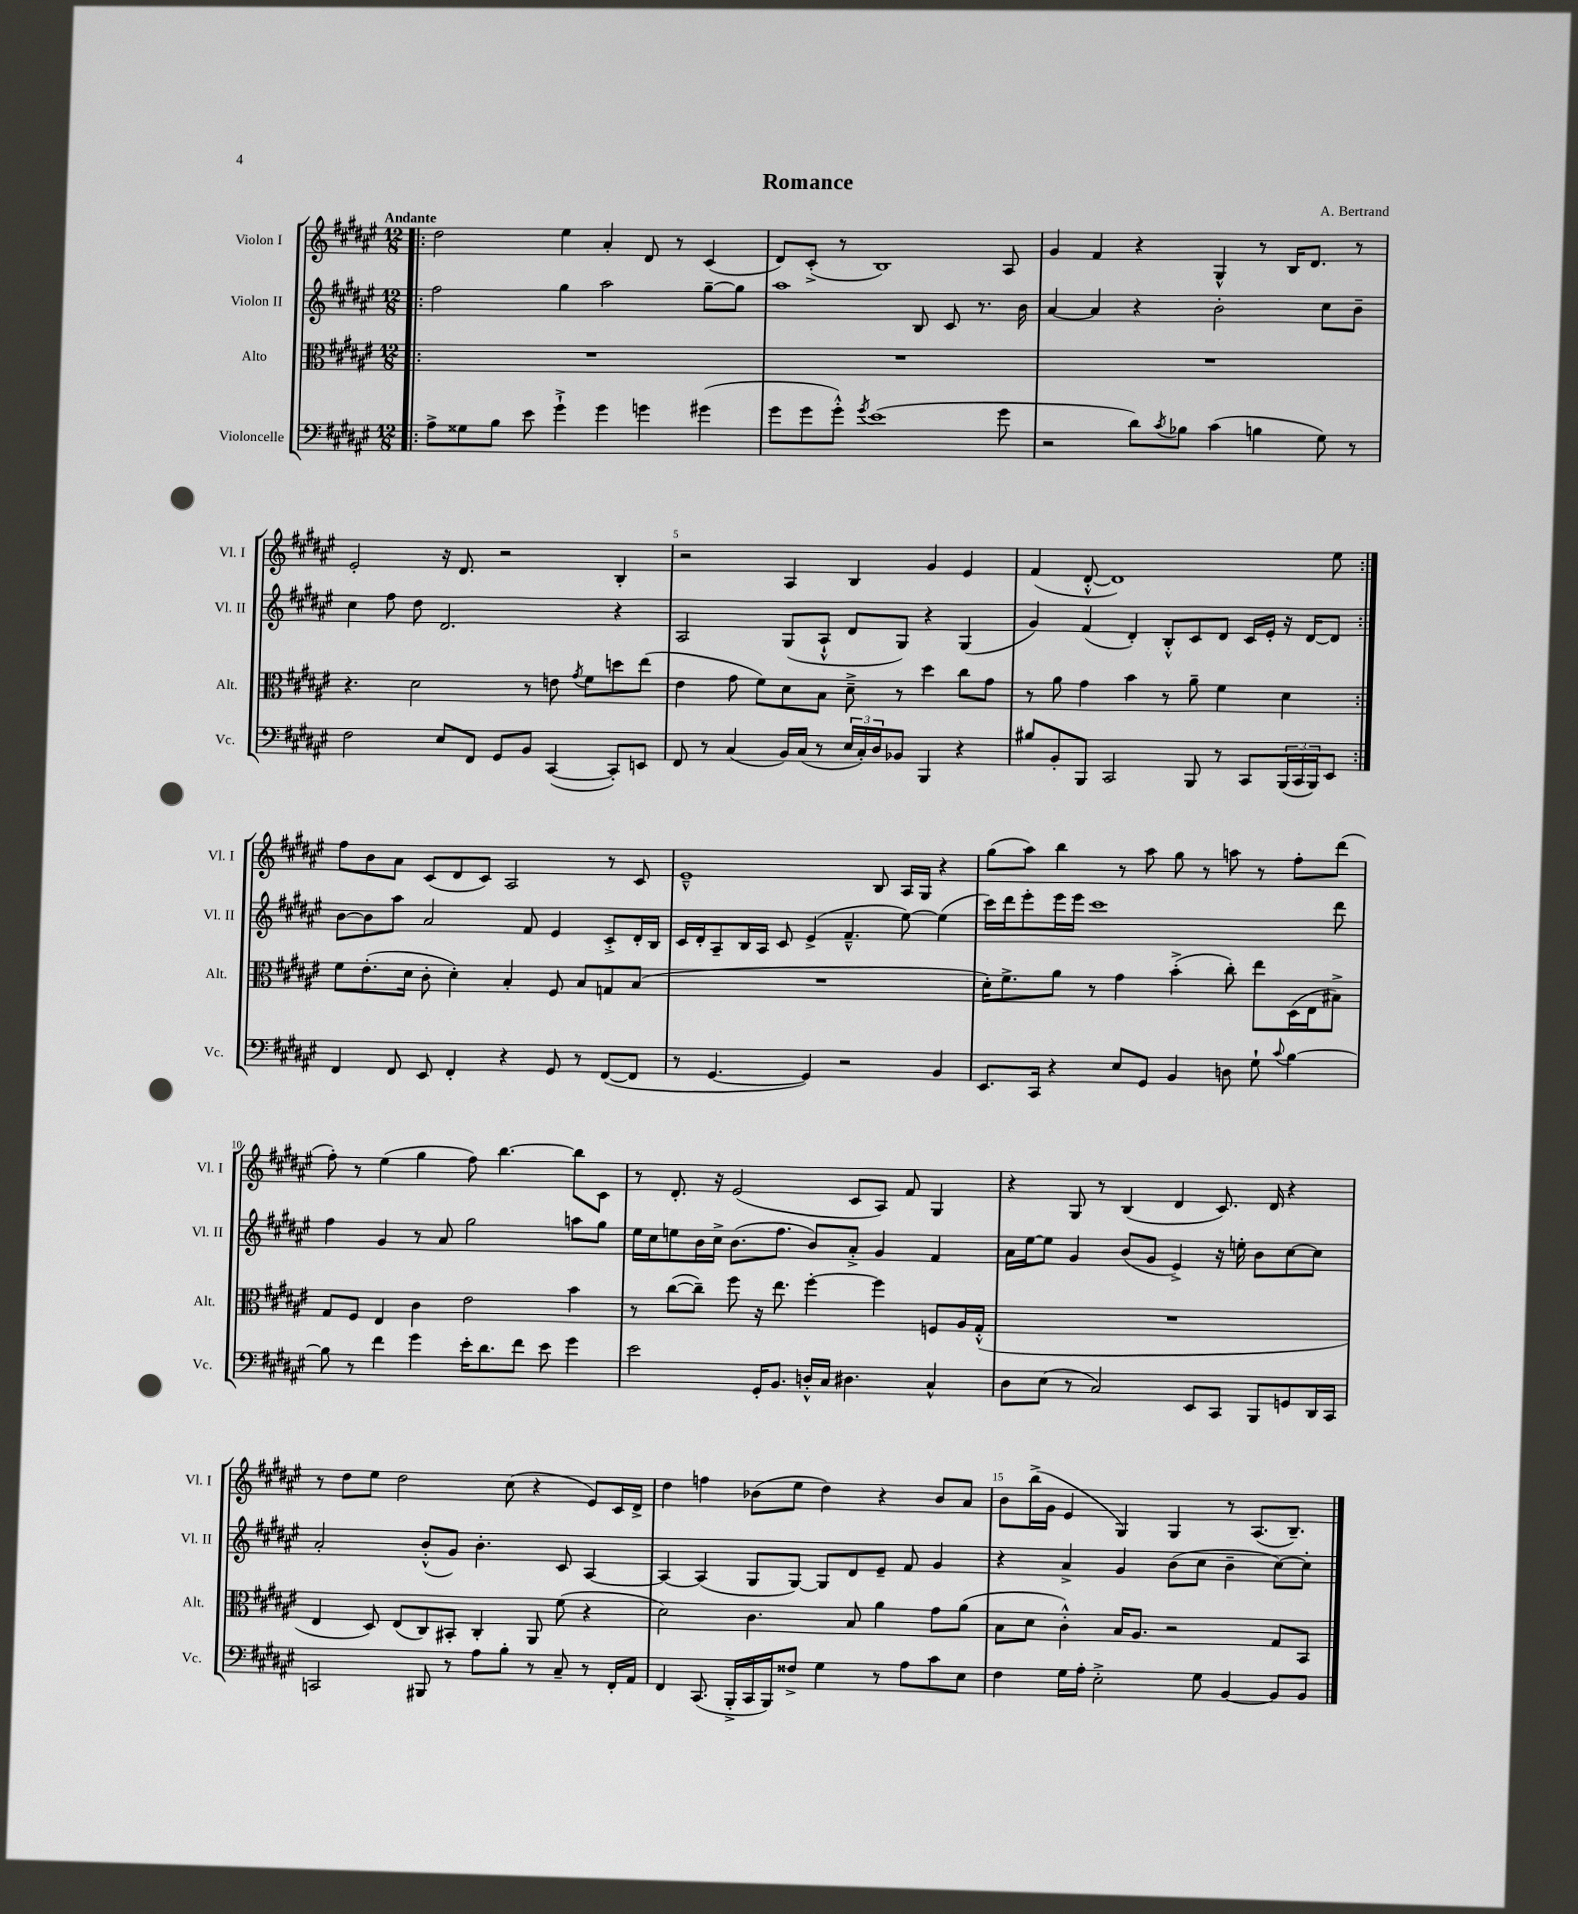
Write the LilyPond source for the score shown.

\header { title = "Romance" composer = "A. Bertrand" }
<<
\new StaffGroup <<
\new Staff = "s0" \with { instrumentName = "Violon I" shortInstrumentName = "Vl. I" } {
    \clef treble \key fis \major \numericTimeSignature \time 12/8 \tempo "Andante"
    \repeat volta 2 { \bar ".|:" dis''2 eis''4 ais'4-. dis'8 r8 cis'4( |
    dis'8) cis'8-.->( r8 b1) ais8 |
    gis'4 fis'4 r4 gis4-^ r8 b16 dis'8. r8 |
    eis'2-. r16 dis'8. r2 b4-. |
    r2 ais4 b4 gis'4 eis'4 |
    fis'4( dis'8~-.-^ dis'1) eis''8 | }
    fis''8 b'8 ais'8 cis'8( dis'8 cis'8) ais2 r8 cis'8 |
    eis'1---^ b8 ais16 gis16 r4 |
    gis''8( ais''8) b''4 r8 ais''8 gis''8 r8 a''8 r8 fis''8-. dis'''8( |
    fis''8-.) r8 eis''4( gis''4 fis''8) b''4.~ b''8 cis'8 |
    r8 dis'8.-. r16 eis'2( cis'8 ais8) fis'8 gis4 |
    r4 gis8 r8 b4( dis'4 cis'8.) dis'16 r4 |
    r8 dis''8 eis''8 dis''2 cis''8( r4 eis'8) cis'16 dis'16-> |
    dis''4 f''4 bes'8( eis''8 dis''4) r4 bes'8 ais'8 |
    b'8 b''16->( gis'16 eis'4 gis4) gis4 r8 ais8.( b8.--) \bar "|." |
}
\new Staff = "s1" \with { instrumentName = "Violon II" shortInstrumentName = "Vl. II" } {
    \clef treble \key fis \major \numericTimeSignature \time 12/8
    \repeat volta 2 { \bar ".|:" fis''2 gis''4 ais''2 gis''8~-- gis''8 |
    ais''1 b8 cis'8 r8. b'16 |
    ais'4~ ais'4 r4 b'2-. cis''8 b'8-- |
    cis''4 fis''8 dis''8 dis'2. r4 |
    ais2 gis8( ais8-!-^ dis'8 gis8) r4 gis4( |
    gis'4) fis'4( dis'4-.) b8-.-^ cis'8 dis'8 cis'16 eis'16-. r16 dis'16~ dis'8 | }
    b'8~ b'8 ais''8 ais'2 fis'8 eis'4 cis'8-.-> dis'16-. b16 |
    cis'16 dis'16-. ais8-- b16 ais16 cis'8 eis'4->( fis'4.---^ eis''8~) eis''4( |
    cis'''16) dis'''16 eis'''8-. eis'''16 eis'''16 cis'''1 dis'''8 |
    fis''4 gis'4 r8 ais'8 gis''2 a''8 gis''8 |
    eis''16 cis''16 e''8 b'16 cis''16-> b'8.( fis''8. b'8) ais'8-.-> gis'4 fis'4 |
    ais'16 eis''16~ eis''8 gis'4 b'8( gis'8 eis'4->) r16 e''16-. b'8 cis''8~ cis''8 |
    ais'2-. b'8-.-^( gis'8) b'4.-. cis'8 ais4~ |
    ais4~ ais4( gis8 gis8~) gis8 dis'8 eis'8-- fis'8 gis'4 |
    r4 ais'4-> gis'4 b'8( cis''8 b'4-- cis''8~) cis''8-. \bar "|." |
}
\new Staff = "s2" \with { instrumentName = "Alto" shortInstrumentName = "Alt." } {
    \clef alto \key fis \major \numericTimeSignature \time 12/8
    \repeat volta 2 { \bar ".|:" R1. |
    R1. |
    R1. |
    r4. dis'2 r8 e'8 \acciaccatura { gis'8 } fis'8 d''8 eis''8( |
    eis'4 gis'8 fis'8) dis'8 b8 dis'8---> r8 dis''4 cis''8 gis'8 |
    r8 ais'8 gis'4 b'4 r8 ais'8-- fis'4 dis'4 | }
    fis'8 eis'8.-.( dis'16 cis'8-. dis'4-.) b4-. fis8 b8 g8 b8( |
    R1. |
    dis'16-.) fis'8.-> ais'8 r8 gis'4 b'4-.->( cis''8-.) eis''8 dis16( eis16 bis8->) |
    gis8 fis8 eis4 cis'4 eis'2 b'4 |
    r8 cis''8~( cis''8--) fis''8 r16 eis''8. fis''4~-. fis''4 f8 ais16 gis16-.-^( |
    R1. |
    eis4 dis8) eis8( cis8) bis,8-. cis4-. ais,8 fis'8( r4 |
    dis'2) cis'4. b8 ais'4 gis'8 ais'8( |
    b8 dis'8 cis'4-.-^) b16 ais8. r2 gis8 b,8 \bar "|." |
}
\new Staff = "s3" \with { instrumentName = "Violoncelle" shortInstrumentName = "Vc." } {
    \clef bass \key fis \major \numericTimeSignature \time 12/8
    \repeat volta 2 { \bar ".|:" ais8-> gisis8 b8 eis'8 gis'4-!-> gis'4 g'4 gis'4( |
    gis'8 gis'8 gis'8-.-^) \acciaccatura { gis'8 } eis'1( gis'8 |
    r2 dis'8) \acciaccatura { cis'8 } bes8 cis'4( b4 gis8) r8 |
    fis2 eis8 fis,8 gis,8 b,8 cis,4~( cis,8-.) e,8 |
    fis,8 r8 cis4( b,16) cis16( r8 \tuplet 3/2 { eis16 cis16-.) dis16 } bes,8 b,,4 r4 |
    bis8 b,8-. b,,8 cis,2 b,,8 r8 cis,8 \tuplet 3/2 { b,,16( cis,16 b,,16) } eis,8 | }
    fis,4 fis,8 eis,8 fis,4-. r4 gis,8 r8 fis,8~( fis,8 |
    r8 gis,4.~ gis,4) r2 b,4 |
    eis,8. cis,16 r4 eis8 gis,8 b,4 d8 gis8-! \appoggiatura { cis'8 } b4~ |
    b8 r8 fis'4 gis'4 eis'16-. dis'8. fis'8 eis'8 gis'4 |
    eis'2 gis,16-. b,8. d16-.-^ cis16 dis4. cis4-^ |
    dis8 eis8( r8 cis2) eis,8 cis,8 b,,8 g,8 dis,16 cis,16 |
    c,2 bis,,8 r8 ais8 b8-. r8 cis8-- r8 fis,16-. ais,16 |
    fis,4 cis,8.( b,,16-.-> cis,16 b,,16) fisis8-> gis4 r8 ais8 cis'8 eis8 |
    fis4 gis16 ais16-. eis2-.-> gis8 b,4~ b,8 b,8 \bar "|." |
}
>>
>>
\layout { \context { \Score \override BarNumber.break-visibility = ##(#f #t #t) barNumberVisibility = #(every-nth-bar-number-visible 5) } }
